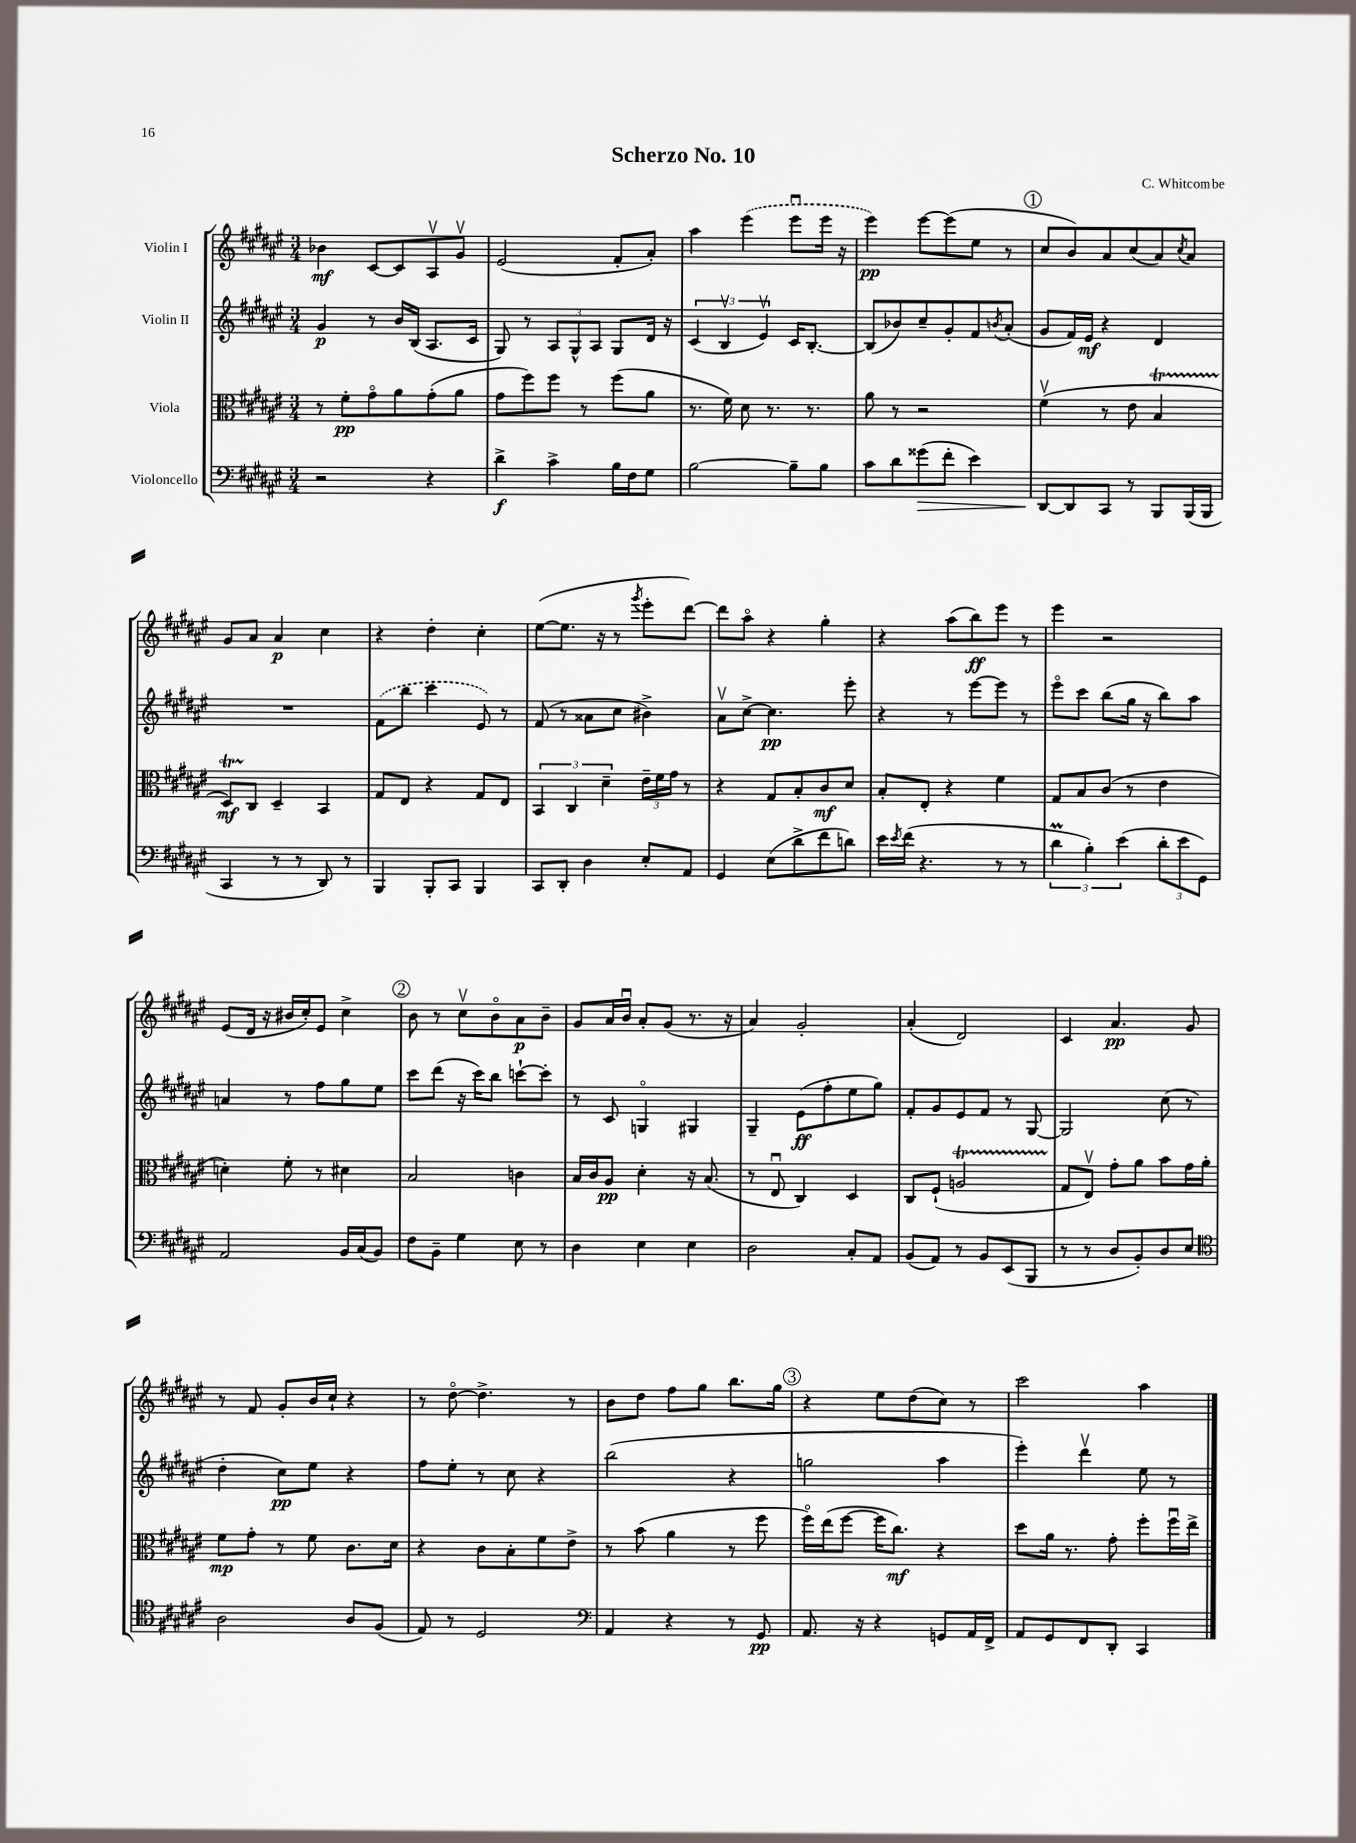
\header { title = "Scherzo No. 10" composer = "C. Whitcombe" }
<<
\new StaffGroup <<
\new Staff = "s0" \with { instrumentName = "Violin I" } {
    \clef treble \key fis \major \numericTimeSignature \time 3/4
    bes'4\mf cis'8~ cis'8 ais8\upbow gis'8\upbow |
    eis'2( fis'8-. ais'8-.) |
    ais''4 \once \slurDashed eis'''4( eis'''8\downbow eis'''16 r16 |
    eis'''4\pp) eis'''8~ eis'''8( eis''8 r8 |
    \mark \markup { \circle "1" } cis''8 b'8) ais'8 cis''8( ais'8) \acciaccatura { cis''8 } ais'8 |
    gis'8 ais'8 ais'4\p cis''4 |
    r4 dis''4-. cis''4-. |
    eis''8~( eis''8. r16 r8 \acciaccatura { gis'''8 } eis'''8-. dis'''8~) |
    dis'''8 ais''8\flageolet r4 gis''4-. |
    r4 ais''8( b''8\ff) eis'''8 r8 |
    eis'''4 r2 |
    eis'8( dis'16 r16 bis'16 cis''16-.) eis'8 cis''4-> |
    \mark \markup { \circle "2" } b'8 r8 cis''8\upbow b'8\flageolet ais'8\p b'8-- |
    gis'8 ais'16 b'16\downbow ais'8-. gis'8( r8. r16 |
    ais'4) gis'2-. |
    ais'4-.( dis'2) |
    cis'4 ais'4.\pp gis'8 |
    r8 fis'8 gis'8-. b'16 cis''16-! r4 |
    r8 dis''8~\flageolet dis''4.-> r8 |
    b'8 dis''8 fis''8 gis''8 b''8. gis''16 |
    \mark \markup { \circle "3" } r4 eis''8 dis''8( cis''8) r8 |
    cis'''2 ais''4 \bar "|." |
}
\new Staff = "s1" \with { instrumentName = "Violin II" } {
    \clef treble \key fis \major \numericTimeSignature \time 3/4
    gis'4\p r8 b'16 b16( ais8. cis'16 |
    gis8) r8 \tuplet 3/2 { ais8 gis8-^ ais8 } gis8 dis'16 r16 |
    \tuplet 3/2 { cis'4( b4\upbow eis'4\upbow) } cis'16 b8.~-. |
    b8( bes'8) cis''8-- gis'8-. fis'8 \acciaccatura { b'8 } ais'8-.( |
    \mark \markup { \circle "1" } gis'8 fis'16) eis'16\mf r4 dis'4 |
    R2. |
    \once \slurDashed fis'8( b''8 cis'''4 eis'8) r8 |
    fis'8( r8 aisis'8 cis''8 bis'4->) |
    ais'8\upbow cis''8~-> cis''4.\pp eis'''8-. |
    r4 r8 eis'''8~ eis'''8 r8 |
    eis'''8\flageolet cis'''8 b''8( gis''16 r16 b''8) ais''8 |
    a'4 r8 fis''8 gis''8 eis''8 |
    \mark \markup { \circle "2" } cis'''8 dis'''8( r16 cis'''16) b''8 c'''8~-! c'''8-. |
    r8 cis'8 g4\flageolet gis4 |
    gis4-- eis'8\ff( fis''8-. eis''8 gis''8) |
    fis'8-. gis'8 eis'8 fis'8 r8 gis8~ |
    gis2 cis''8( r8 |
    dis''4-. cis''8\pp) eis''8 r4 |
    fis''8 eis''8-. r8 cis''8 r4 |
    b''2( r4 |
    \mark \markup { \circle "3" } g''2 ais''4 |
    eis'''4-.) dis'''4\upbow eis''8 r8 \bar "|." |
}
\new Staff = "s2" \with { instrumentName = "Viola" } {
    \clef alto \key fis \major \numericTimeSignature \time 3/4
    r8 fis'8-.\pp gis'8\flageolet ais'8 gis'8-.( ais'8 |
    gis'8 fis''8) fis''8 r8 fis''8( ais'8 |
    r8. fis'16) dis'8 r8. r8. |
    ais'8 r8 r2 |
    \mark \markup { \circle "1" } fis'4\upbow( r8 eis'8 b4\startTrillSpan |
    dis8\mf) cis8\stopTrillSpan dis4-- b,4 |
    gis8 eis8 r4 gis8 eis8 |
    \tuplet 3/2 { b,4 cis4 dis'4-- } \tuplet 3/2 { eis'16-- fis'16 gis'16 } r8 |
    r4 gis8 b8-. cis'8\mf dis'8 |
    b8-. eis8-. r4 fis'4 |
    gis8 b8 cis'8( r8 eis'4 |
    d'4-.) fis'8-. r8 dis'4 |
    \mark \markup { \circle "2" } b2 c'4 |
    b16 cis'16 ais8\pp dis'4-. r16 b8.( |
    r8 eis8\downbow cis4) dis4 |
    cis8 fis8-!( a2\startTrillSpan |
    gis8\stopTrillSpan eis8\upbow) gis'8-. ais'8 b'8 gis'16 ais'16-. |
    fis'8\mp gis'8-. r8 fis'8 cis'8. dis'16 |
    r4 cis'8 b8-. fis'8 eis'8-> |
    r8 b'8( ais'4 r8 fis''8 |
    \mark \markup { \circle "3" } fis''16\flageolet) eis''16( fis''8~ fis''16 cis''8.\mf) r4 |
    dis''8 ais'16 r8. gis'8-. fis''8-. fis''16\downbow eis''16-> \bar "|." |
}
\new Staff = "s3" \with { instrumentName = "Violoncello" } {
    \clef bass \key fis \major \numericTimeSignature \time 3/4
    r2 r4 |
    dis'4->\f cis'4-> b16 fis16 gis8 |
    b2~ b8-- b8 |
    cis'8 dis'8 gisis'8\>( fis'8-. eis'4) |
    \mark \markup { \circle "1" } dis,8~\! dis,8 cis,8 r8 b,,8 b,,16( b,,16 |
    cis,4 r8 r8 dis,8) r8 |
    b,,4 b,,8-. cis,8 b,,4 |
    cis,8 dis,8-. dis4 eis8-. ais,8 |
    gis,4 eis8( dis'8-> fis'8 d'8) |
    eis'16 \acciaccatura { eis'8 } fis'16( r4. r8 r8 |
    \tuplet 3/2 { dis'4\prall b4-.) eis'4( } \tuplet 3/2 { dis'8-. eis'8 gis,8) } |
    ais,2 b,16 cis16( b,8) |
    \mark \markup { \circle "2" } fis8 b,8-- gis4 eis8 r8 |
    dis4 eis4 eis4 |
    dis2 cis8-. ais,8 |
    b,8( ais,8) r8 b,8 eis,8( b,,8 |
    r8 r8 dis8 b,8-.) dis8 eis8 |
    \clef tenor ais2 ais8 fis8( |
    eis8) r8 dis2 |
    \clef bass ais,4 r4 r8 gis,8\pp |
    \mark \markup { \circle "3" } ais,8. r16 r4 g,8 ais,16 fis,16-> |
    ais,8 gis,8 fis,8 dis,8-. cis,4 \bar "|." |
}
>>
>>
\layout { \context { \Score \remove "Bar_number_engraver" } }
